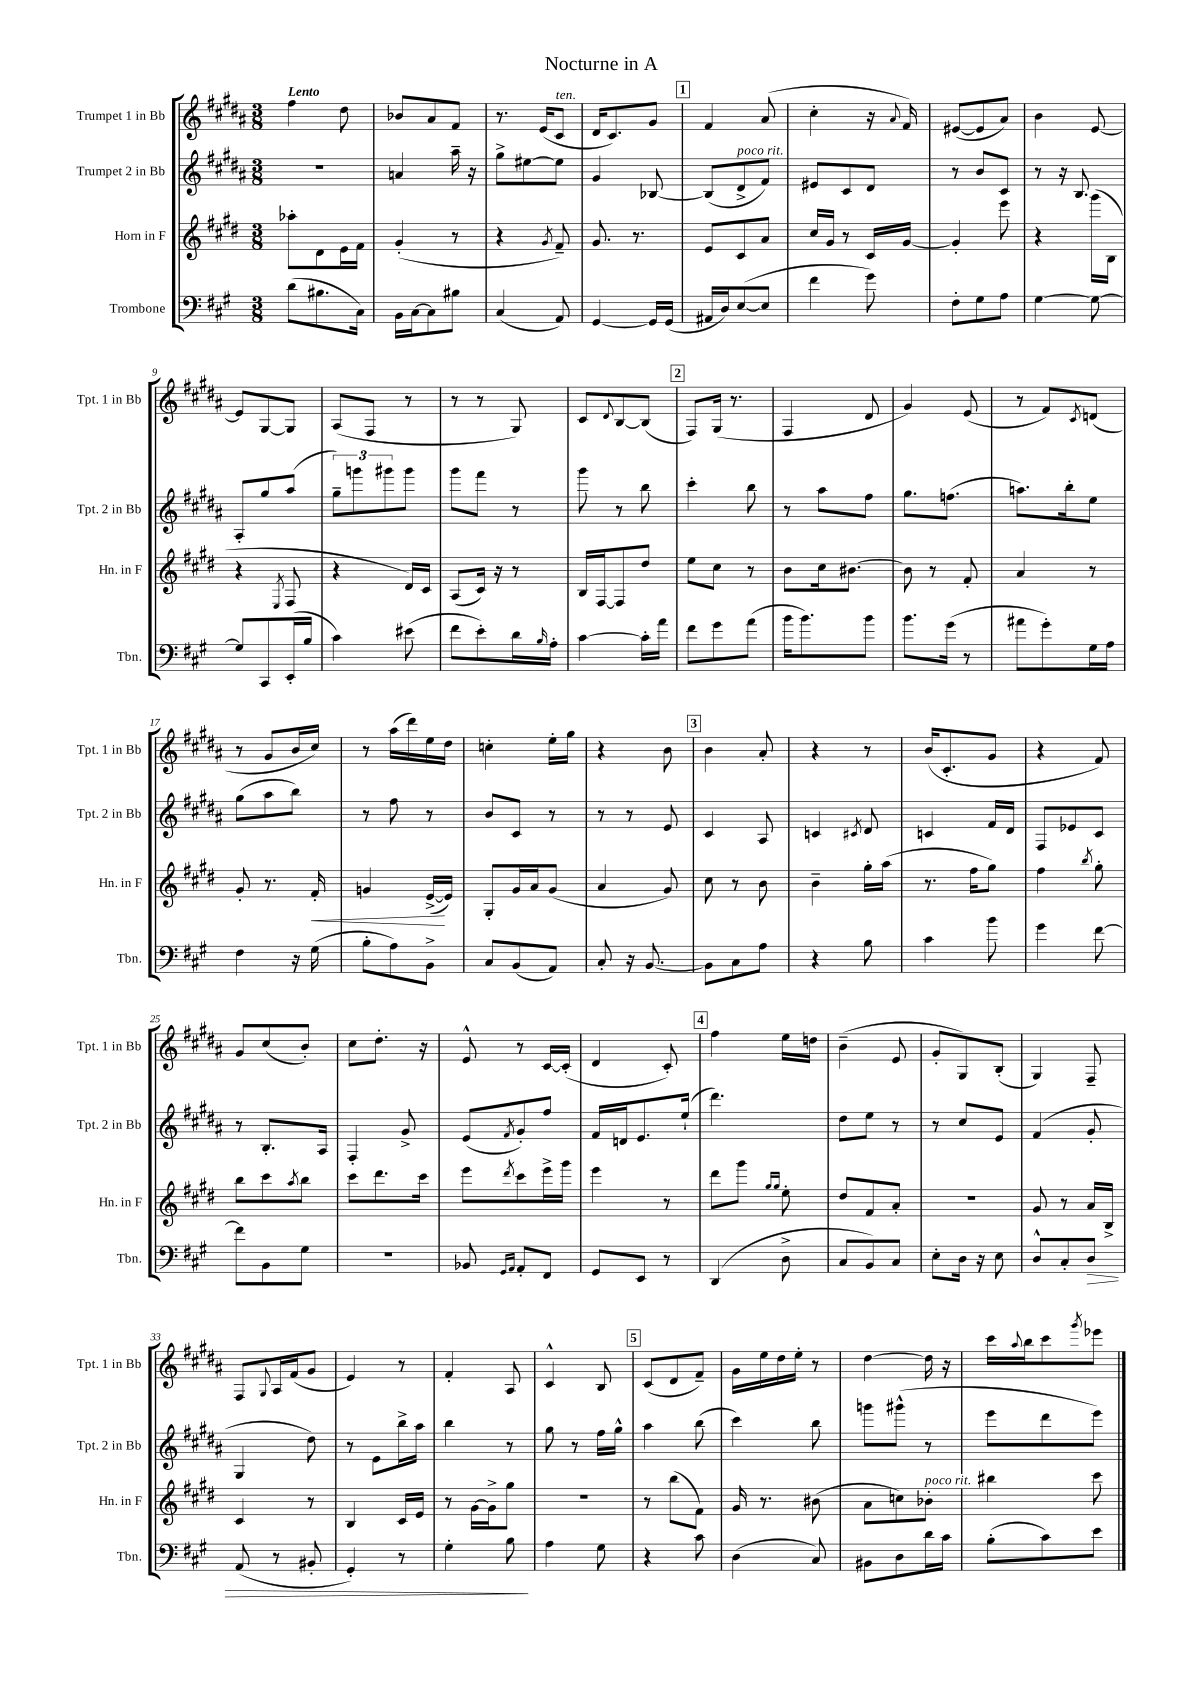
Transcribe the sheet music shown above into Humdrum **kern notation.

**kern	**kern	**kern	**kern
*staff4	*staff3	*staff2	*staff1
*clefF4	*clefG2	*clefG2	*clefG2
*k[f#c#g#]	*k[f#c#g#d#]	*k[f#c#g#d#a#]	*k[f#c#g#d#a#]
*M3/8	*M3/8	*M3/8	*M3/8
(8d	8aa-'	4.r	4ff#
8.B#	8d#	.	.
.	16e	.	8dd#
16C#)	16f#	.	.
=	=	=	=
16BB	(4g#'	4a	8b-
[16C#	.	.	.
8C#]	.	.	8a#
8B#	8r	16aa#~	8f#
.	.	16r	.
=	=	=	=
(4C#	4r	8gg#^	8.r
.	.	[8ee#	.
.	.	.	(16e
.	8qg#	.	.
8AA)	8f#~)	8ee#]	8c#
=	=	=	=
[4GG#	8.g#	4g#	16d#
.	.	.	8.c#)
.	8.r	.	.
16GG#]	.	[8B-	8g#
(16GG#	.	.	.
=	=	=	=
16AA#	8e	(8B-]	4f#
16D)	.	.	.
([8E	8c#	8d#^	.
8E]	8a	8f#)	(8a#
=	=	=	=
4f#	16cc#	8e#	4cc#'
.	16g#	.	.
.	8r	8c#	.
8g#)	16c#	8d#	16r
.	.	.	8qqa#
.	[16g#	.	16f#)
=	=	=	=
8F#'	4g#']	8r	([8e#
8G#	.	8b	8e#]
8A	8eee	8c#	8a#)
=	=	=	=
[4G#	4r	8r	4b
.	.	16r	.
.	.	8.B	.
8G#_	(16ggg#	.	[8e
.	16B	.	.
=	=	=	=
8G#]	4r	8A#'	8e]
8CC#	.	8gg#	[8G#
.	8qE	.	.
(16EE'	8F#	(8aa#	8G#]
16B	.	.	.
=	=	=	=
4c#)	4r	12gg#~)	(8A#
.	.	12ggg	.
.	.	.	8F#
.	.	12ggg#	.
(8e#	16d#)	8ggg#	8r
.	16c#	.	.
=	=	=	=
8f#	(8A	8ggg#	8r
8e')	16c#)	8fff#	8r
.	16r	.	.
16d	8r	8r	8G#)
16qqB	.	.	.
16A'	.	.	.
=	=	=	=
[4c#	16B	8ggg#	8c#
.	[16F#	.	.
.	.	.	8qqd#
.	8F#]	8r	[8B
16c#']	8dd#	8bb	(8B]
16a	.	.	.
=	=	=	=
8f#	8ee	4ccc#'	8F#)
8g#	8cc#	.	(16G#
.	.	.	8.r
(8a	8r	8bb	.
=	=	=	=
16b	8b	8r	4F#
8.b)	.	.	.
.	16cc#	8aa#	.
.	[8.b#	.	.
8b	.	8ff#	8d#
=	=	=	=
8.b	8b#]	8.gg#	4g#)
.	8r	.	.
(16g#	.	(8.ff	.
8r	8f#'	.	(8e
=	=	=	=
8a#	4a	8.aa)	8r
8g#')	.	.	8f#)
.	.	16bb'	.
.	.	.	8qc#
16G#	8r	8ee	(8d
16A	.	.	.
=	=	=	=
4F#	8g#'	(8gg#	8r
.	8.r	8aa#	8g#
16r	.	8bb)	16b
(16G#	16f#'	.	16cc#)
=	=	=	=
8B'	4g	8r	8r
8A)	.	8ff#	(16aa#
.	.	.	16ddd#)
8BB^	([16e^	8r	16ee
.	16e])	.	16dd#
=	=	=	=
8C#	8G#'	8b	4cc'
(8BB	16g#	8c#	.
.	16a	.	.
8AA)	(8g#	8r	16ee'
.	.	.	16gg#
=	=	=	=
8C#'	4a	8r	4r
16r	.	8r	.
[8.BB	.	.	.
.	8g#)	8e	8b
=	=	=	=
8BB]	8cc#	4c#	4b
8C#	8r	.	.
8A	8b	8A#	8a#'
=	=	=	=
4r	4b~	4c	4r
.	.	8qc#	.
8B	16gg#'	8d#	8r
.	(16aa	.	.
=	=	=	=
4c#	8.r	4c	(16b
.	.	.	8.c#'
.	16ff#	.	.
8b	8gg#)	16f#	8g#
.	.	16d#	.
=	=	=	=
4g#	4ff#	8F#	4r
.	.	8e-	.
.	8qbb	.	.
[8f#	8gg#'	8c#	8f#)
=	=	=	=
8f#]	8bb	8r	8g#
8BB	8ccc#	8.B'	(8cc#
.	8qaa	.	.
8G#	8bb	.	8b')
.	.	16A#	.
=	=	=	=
4.r	8ccc#	4F#'	8cc#
.	8.ddd#	.	8.dd#'
.	.	8g#^	.
.	16ccc#	.	16r
=	=	=	=
8BB-	8eee	(8e	8e^^
16qqGG#	.	.	.
16qqAA	8qddd#	8qf#	.
8AA'	8ccc#	8g#')	8r
8FF#	16eee^	8ff#	[16c#
.	16ggg#	.	(16c#']
=	=	=	=
8GG#	4eee	16f#	4d#
.	.	16d	.
8EE	.	8.e	.
8r	8r	.	8c#')
.	.	(16ee`	.
=	=	=	=
(4DD	8ddd#	4.ddd#)	4ff#
.	8ggg#	.	.
.	16qqgg#	.	.
.	16qqgg#	.	.
8D^	8ee'	.	16ee
.	.	.	16dd
=	=	=	=
8C#	8dd#	8dd#	(4b~
8BB)	8f#	8ee	.
8C#	8a'	8r	8e
=	=	=	=
8E'	4.r	8r	8g#'
16D	.	8cc#	8G#)
16r	.	.	.
8E	.	8e	(8B'
=	=	=	=
8D^^	8g#	(4f#	4G#)
8C#'	8r	.	.
8D	16a	8g#'	8F#~
.	16B^	.	.
=	=	=	=
(8AA	4c#	4G#	8F#
.	.	.	8qqG#
8r	.	.	16A#
.	.	.	(16f#
8BB#'	8r	8dd#)	8g#
=	=	=	=
4GG#')	4B	8r	4e)
.	.	8e	.
8r	16c#	16bb^	8r
.	16e	16aa#	.
=	=	=	=
4G#'	8r	4bb	4f#'
.	[16g#	.	.
.	16g#^]	.	.
8B	8gg#	8r	8A#
=	=	=	=
4A	4.r	8gg#	4c#^^
.	.	8r	.
8G#	.	16ff#	8B
.	.	16gg#^^	.
=	=	=	=
4r	8r	4aa#	(8c#
.	(8bb	.	8d#
8c#	8f#)	(8bb	8f#~)
=	=	=	=
(4D	16g#	4ccc#)	16g#
.	8.r	.	16ee
.	.	.	16dd#
.	.	.	16ee'
8C#)	(8b#	8bb	8r
=	=	=	=
8BB#	8a	8ggg	[4dd#
8D	8cc)	(8ggg#^^	.
16d	8b-'	8r	16dd#]
16c#	.	.	16r
=	=	=	=
(8B'	4bb#	8eee	16ccc#
.	.	.	8qqaa#
.	.	.	16bb
8c#)	.	8ddd#	8ccc#
.	.	.	8qggg#
8e	8ccc#	8eee)	8eee-
==	==	==	==
*-	*-	*-	*-
